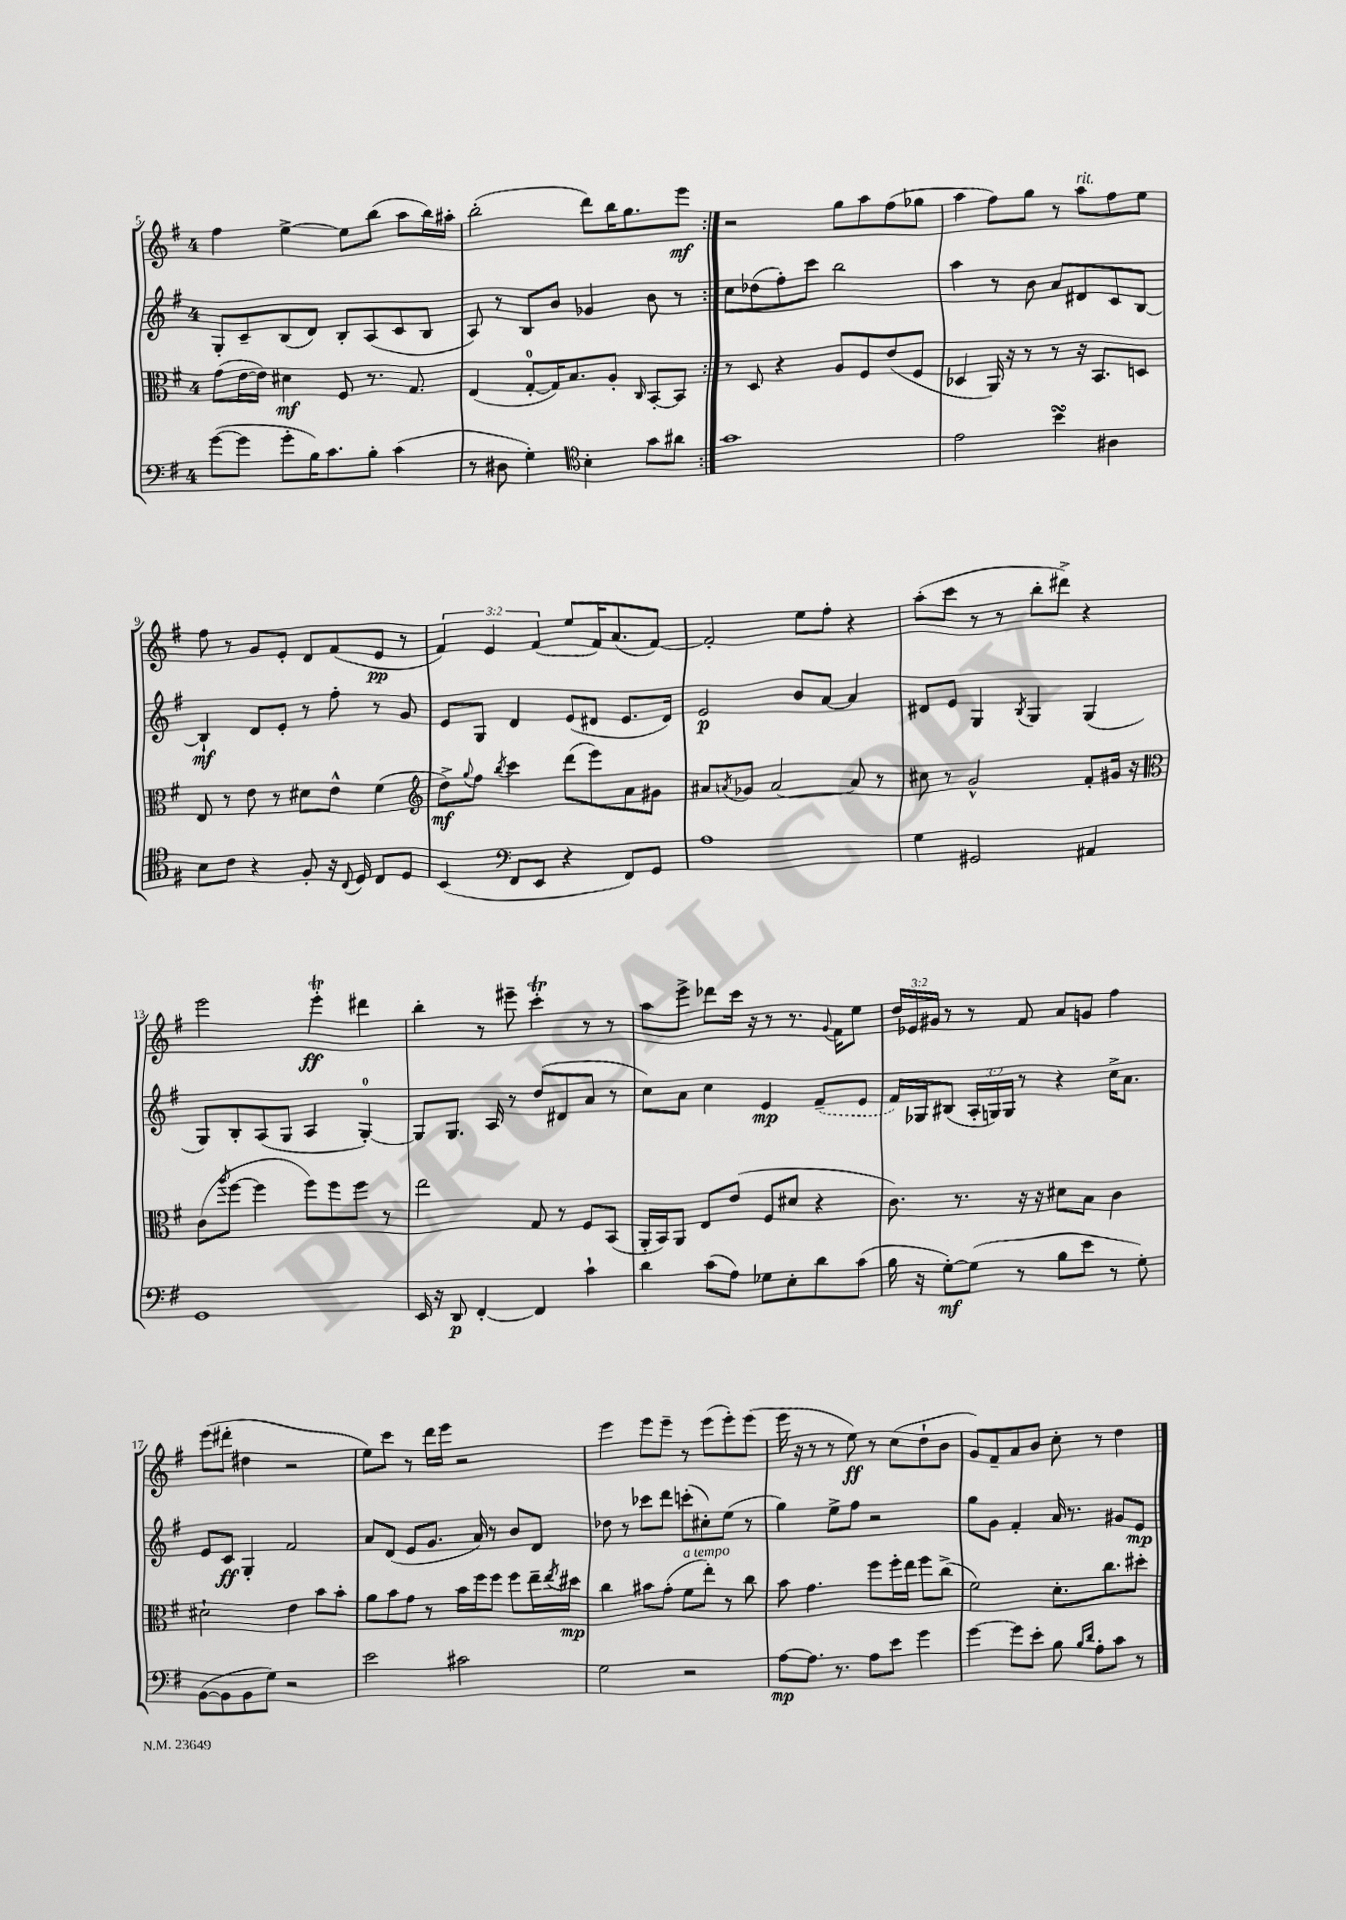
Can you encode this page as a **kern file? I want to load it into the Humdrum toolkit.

**kern	**kern	**kern	**kern
*staff4	*staff3	*staff2	*staff1
*clefF4	*clefC3	*clefG2	*clefG2
*k[f#]	*k[f#]	*k[f#]	*k[f#]
*M4/4	*M4/4	*M4/4	*M4/4
([8g	(8g	8G'	4ff#
8g]	[16e	8c~	.
.	16e])	.	.
8g'	4d#	(8B	[4ee^
16B)	.	8d)	.
8.c	.	.	.
.	8F#	8B'	8ee]
8B'	8.r	(8A	(8bb
(4c	.	8c	8aa
.	8.G	.	.
.	.	8B	16bb)
.	.	.	16aa#'
=	=	=	=
8r	(4E	8A)	(2bb'
8D#	.	8r	.
4G')	[8G'	8B	.
.	16G])	8b	.
.	8.B	.	.
*clefC4	*	*	*
4B'	.	4g-	8ddd)
.	8A'	.	16bb
.	.	.	8.gg
.	16qqC	.	.
8g	[8BB'	8b	.
8a#	8BB]	8r	8eee
=:|!	=:|!	=:|!	=:|!
1g	8r	8cc	2r
.	8D	(8dd-	.
.	4r	8ff#')	.
.	.	8ccc	.
.	8A	2bb	8gg
.	8F#	.	8aa
.	(8e	.	(8ff#
.	8F#	.	8gg-
=	=	=	=
2e	4D-	4aa	4aa
.	16AA)	8r	8ff#)
.	16r	.	.
.	8r	8b	8gg
4b	8r	8a	8r
.	16r	8d#	8aa
.	8.BB	.	.
4A#	.	8c	8ff#
.	8D	[8B	8ee
=	=	=	=
8B	8E	4B`]	8ff#
8c	8r	.	8r
4r	8e	8d	8g
.	8r	8e'	8e'
8F#'	8d#	8r	8d
16r	8e^^	8ff#'	(8f#
8qqC	.	.	.
16D	.	.	.
8C	(4f#	8r	8e
8D	.	8g	8r
=	=	=	=
*	*clefG2	*	*
(4BB	8dd^)	8e	6f#)
.	8qqgg	.	.
.	8ff#	8G	.
.	.	.	6e
*clefF4	*	*	*
.	8qbb	.	.
8FF#	4ccc	4d	.
.	.	.	(6f#
8EE	.	.	.
4r	(8ddd	(8e	8ee
.	8eee)	8d#	16f#)
.	.	.	(8.a
8FF#)	8a	8.e	.
8GG	8g#	.	[8f#)
.	.	16d#)	.
=	=	=	=
1A	8a#	2e	2f#']
.	8qa	.	.
.	8g-	.	.
.	[2a	.	.
.	.	8b	8ee
.	.	[8a	8ff#'
.	8a]	4a]	4r
.	8r	.	.
=	=	=	=
4G	8cc#	8d#	(8aa'
.	8r	8e	8ccc
2GG#	2g^^	4G	8r
.	.	.	8r
.	.	8qB	.
.	.	4G	8bb'
.	.	.	8ddd#^)
4AA#	8f#'	(4G	4r
.	16g#	.	.
.	16r	.	.
=	=	=	=
*	*clefC3	*	*
1GG	(8c	8G)	2eee
.	8qaa	.	.
.	[8ff#	8B'	.
.	4ff#]	(8A	.
.	.	8G	.
.	8ff#)	4A	4eee'
.	8ff#	.	.
.	8ff#	[4G')	4ddd#
.	8r	.	.
=	=	=	=
16EE	2ee	8G]	4bb'
16r	.	.	.
8DD	.	8.G	.
[4FF#'	.	.	8r
.	.	16A	.
.	.	8r	8eee#~
4FF#]	8G	(8dd	4ccc'
.	8r	8d#	.
4c`	8F#	8a	8r
.	(8BB	8r	8r
=	=	=	=
4d	16AA'	8cc)	8aa
.	16BB)	.	.
.	8AA	8a	8eee^
(8c	8E	4cc	8ddd-
8A)	(8e	.	16ccc
.	.	.	16r
8G-	8F#	4e	8r
8E'	8d#	.	8.r
8d	4r	(8f#~	.
.	.	.	8qqg
.	.	.	16f#
(8c	.	8e	8ee
=	=	=	=
16B	8.c)	16f#)	24dd
.	.	.	24e-
16r	.	16G-	.
.	.	.	24g#
[8G')	.	(8B#	8r
.	8.r	.	.
(8G]	.	24A'	8r
.	.	24G)	.
.	.	24G	.
8r	16r	8r	8f#
.	16r	.	.
8B	8d#	4r	8a
8e	8B	.	8g
8r	4c	16cc^	4ff#
.	.	8.a	.
8G')	.	.	.
=	=	=	=
([8BB	2d#`	8e	(8eee
8BB]	.	8c	8ddd#'
8BB	.	4G'	4dd#
8G)	.	.	.
2r	4e	2f#	2r
.	8b	.	.
.	8b'	.	.
=	=	=	=
2e	8a	8a	8ee)
.	8b	(8d	8ccc
.	8g	8e	8r
.	8r	8.g	16ddd
.	.	.	16eee
2c#	16b	.	2r
.	16ff#	16a)	.
.	8ff#	8r	.
.	8ff#	8b	.
.	16ee~	8d	.
.	8qee	.	.
.	16dd#	.	.
=	=	=	=
2G	4cc	8dd-	4eee
.	.	8r	.
.	8b#	8ccc-	8eee
.	(8g'	8ddd	8eee~
2r	8f#	(8ccc'	8r
.	8ee')	8cc#')	(8eee
.	8r	(8ee	8eee')
.	8cc	8r	(8eee
=	=	=	=
[8A	8b	4gg)	16eee
.	.	.	16r
8.A]	4.g	.	8r
.	.	8ee^	8r
8.r	.	.	.
.	.	8ff#	8ee)
8A	8ff#	2r	8r
8e	16ff#'	.	(8cc
.	16ee	.	.
4g	8ff#	.	8dd`
.	(8cc^	.	8b
=	=	=	=
[4g	2f#)	8gg	8g)
.	.	8g	8f#~
8g]	.	4f#'	8a
8e'	.	.	8b
8B	8.d'	16a	8cc'
.	.	8.r	.
16qqB	.	.	.
16qqd	.	.	.
8A'	.	.	8r
.	8.cc	.	.
8c	.	8g#	4dd
8r	8dd#'	8e	.
==	==	==	==
*-	*-	*-	*-
